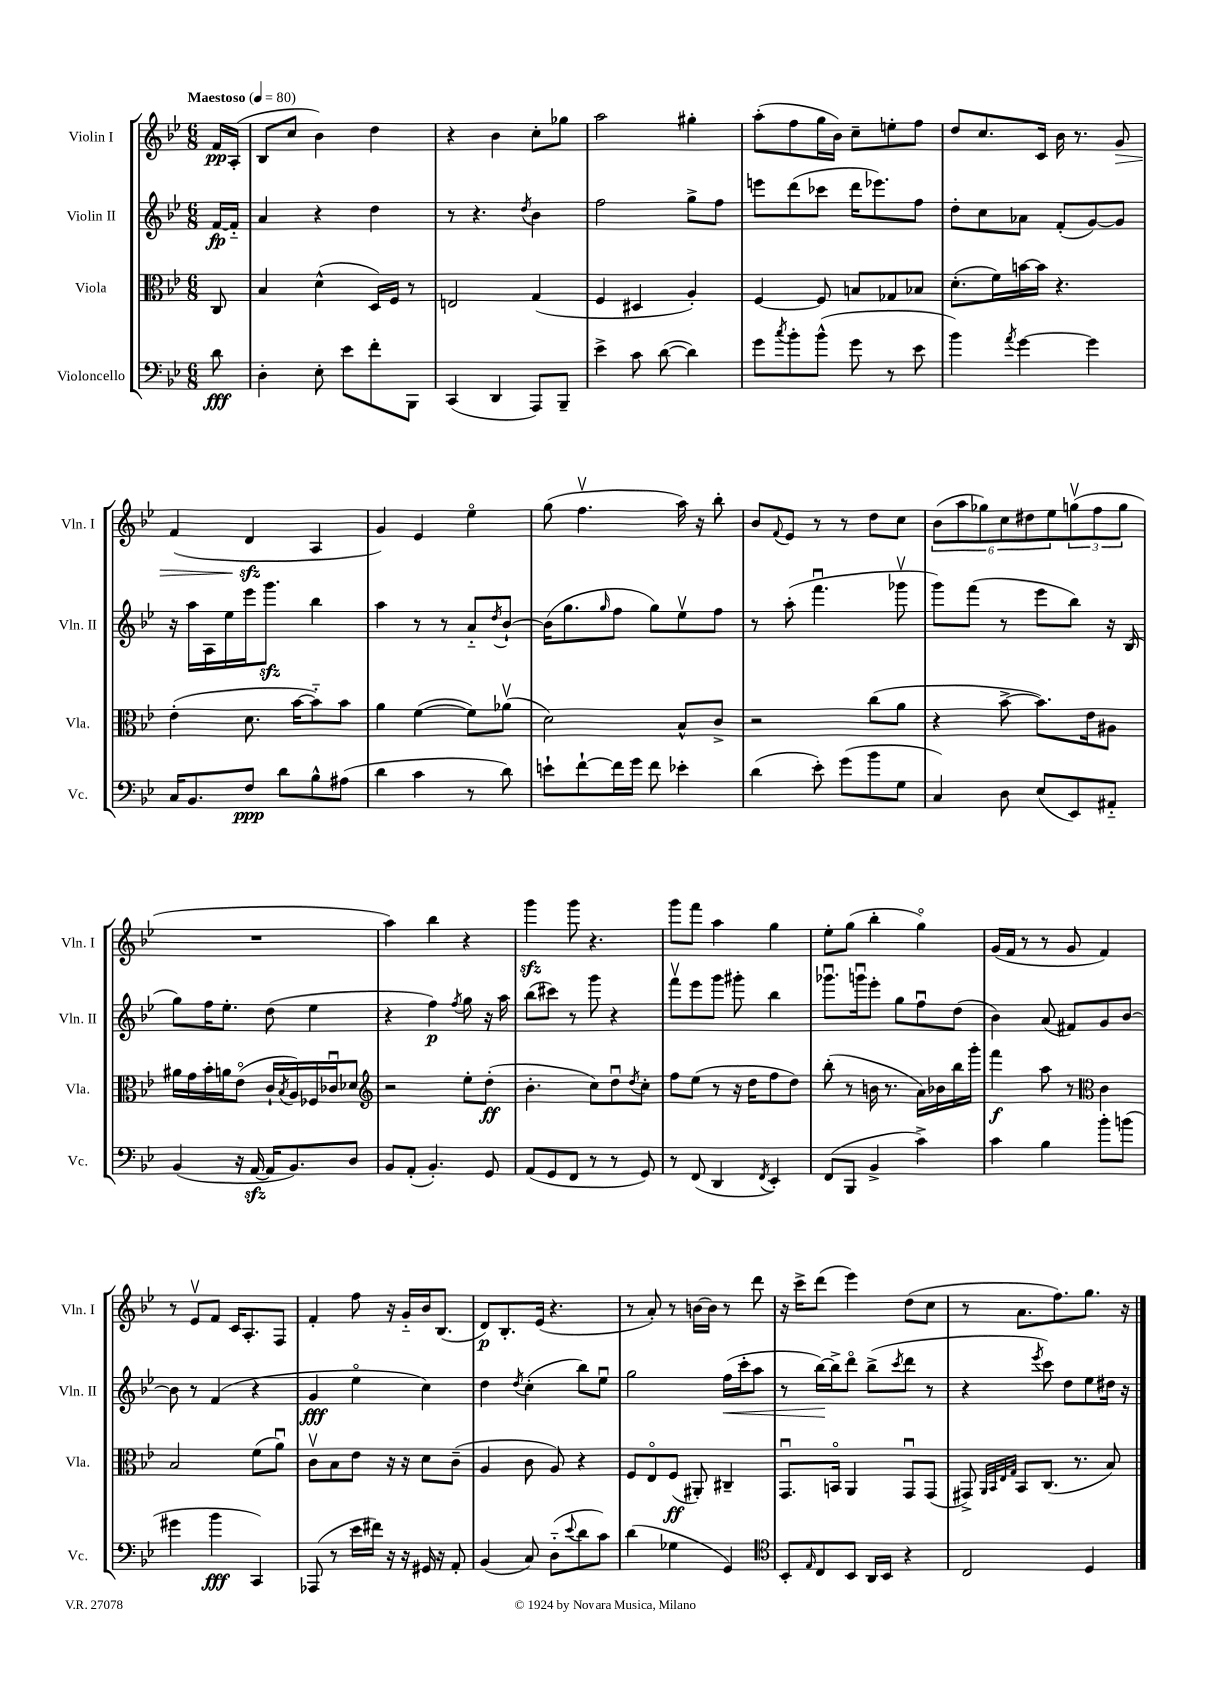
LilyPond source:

<<
\new StaffGroup <<
\new Staff = "s0" \with { instrumentName = "Violin I" shortInstrumentName = "Vln. I" } {
    \clef treble \key bes \major \numericTimeSignature \time 6/8 \partial 8 \tempo "Maestoso" 4 = 80
    f'16\pp a16-.( |
    bes8 c''8 bes'4) d''4 |
    r4 bes'4 c''8-. ges''8 |
    a''2 gis''4-. |
    a''8-.( f''8 g''16 bes'16) c''8-- e''8-. f''8 |
    d''8 c''8. c'16 bes'16 r8. g'8\> |
    f'4( d'4\sfz\! a4 |
    g'4) ees'4 ees''4\flageolet |
    g''8( f''4.\upbow a''16) r16 bes''8-. |
    bes'8 \appoggiatura { f'8 } ees'8 r8 r8 d''8 c''8 |
    \tuplet 6/4 { bes'8( a''8 ges''8) c''8 dis''8 ees''8 } \tuplet 3/2 { g''8\upbow( f''8 g''8 } |
    R2. |
    a''4) bes''4 r4 |
    g'''4\sfz g'''8 r4. |
    g'''8 f'''8 a''4 g''4 |
    ees''8-. g''8( bes''4-. g''4\flageolet) |
    g'16( f'16 r8 r8 g'8 f'4) |
    r8 ees'8\upbow f'8 c'16 a8.-. f8 |
    f'4-. f''8 r16 g'16-_ bes'16 bes8.( |
    d'8\p) bes8.-. ees'16( r4. |
    r8 a'8-.) r8 b'16~ b'16 r8 d'''8 |
    r16 c'''16-> d'''8( ees'''4) d''8( c''8 |
    r8 a'8. f''8.) g''8. r16 \bar "|." |
}
\new Staff = "s1" \with { instrumentName = "Violin II" shortInstrumentName = "Vln. II" } {
    \clef treble \key bes \major \numericTimeSignature \time 6/8 \partial 8
    f'16~\fp f'16-_ |
    a'4 r4 d''4 |
    r8 r4. \acciaccatura { d''8 } bes'4 |
    f''2 g''8-> f''8 |
    e'''8 d'''8( ces'''8 d'''16 ees'''8.) f''8 |
    d''8-. c''8 aes'8 f'8-.( g'8~) g'8 |
    r16 a''16 a16 ees''16 ees'''16 g'''8.\sfz bes''4 |
    a''4 r8 r8 a'8-_ \acciaccatura { d''8 } bes'8~-! |
    bes'16( g''8. \grace { g''16 } f''8 g''8) ees''8\upbow f''8 |
    r8 a''8-.( f'''4.\downbow ges'''8\upbow |
    g'''8) f'''8( r8 ees'''8 bes''8) r16 bes16( |
    g''8) f''16 ees''8.-. d''8( ees''4 |
    r4 f''4\p) \acciaccatura { f''8 } g''8 r16 a''16 |
    bes''8( cis'''8) r8 g'''8 r4 |
    f'''8\upbow ees'''8 g'''8 gis'''8-. bes''4 |
    ges'''8.\downbow g'''16\downbow ees'''8-. g''8 f''8\downbow d''8( |
    bes'4) a'8( fis'8) g'8 bes'8~ |
    bes'8 r8 f'4( r4 |
    g'4\fff ees''4\flageolet c''4) |
    d''4 \acciaccatura { d''8 } c''4-.( bes''8) ees''8\downbow |
    g''2 f''16\<( c'''16-. a''8 |
    r8 bes''16~\!) bes''16-> d'''8\flageolet bes''8->( \acciaccatura { c'''8 } d'''8 r8 |
    r4 \acciaccatura { ees'''8 } c'''8) d''8 ees''8 dis''16 r16 \bar "|." |
}
\new Staff = "s2" \with { instrumentName = "Viola" shortInstrumentName = "Vla." } {
    \clef alto \key bes \major \numericTimeSignature \time 6/8 \partial 8
    c8 |
    bes4 d'4-^( d16) f16 r8 |
    e2 g4( |
    f4 dis4 a4-.) |
    f4~ f8 b8 ges8 bes8 |
    d'8.-.( f'16) b'16~ b'16 r4. |
    ees'4-.( d'8. bes'16~ bes'8-_) bes'8 |
    a'4 f'4~( f'8) aes'8\upbow( |
    d'2) bes8-^ c'8-> |
    r2 c''8( a'8 |
    r4 bes'8~-> bes'8.) ees'16 ais8 |
    ais'16 g'16 bes'16-. a'16 ees'8\flageolet( c'16-! \acciaccatura { bes8 } a16) fes16 ces'16\downbow des'8 |
    \clef treble r2 ees''8-. d''8-.\ff( |
    bes'4.-. c''8) d''8\downbow \acciaccatura { d''8 } c''8-. |
    f''8 ees''8( r8 r16 d''16 f''8 d''8) |
    bes''8-.( r8 b'16 r8. a'16) bes'16 bes''16 g'''16-. |
    f'''4\f a''8 r8 \clef alto c'4 |
    bes2 f'8( a'8\downbow) |
    c'8\upbow bes8 ees'8 r16 r16 d'8 c'8--( |
    a4 c'8 a8) r4 |
    f8 ees8\flageolet f8\ff( ais,8-.) cis4-- |
    g,8.\downbow b,16\flageolet a,4 g,8\downbow g,8( |
    gis,8->) \grace { a,32 bes,32 ees32 g32 } bes,8 c8.( r8. bes8) \bar "|." |
}
\new Staff = "s3" \with { instrumentName = "Violoncello" shortInstrumentName = "Vc." } {
    \clef bass \key bes \major \numericTimeSignature \time 6/8 \partial 8
    d'8\fff |
    d4-. ees8-. ees'8 f'8-. bes,,8 |
    c,4( d,4 a,,8) bes,,8-- |
    ees'4-> c'8 d'8~( d'4) |
    g'8 \acciaccatura { c''8 } bes'8-. bes'8-^( g'8 r8 ees'8 |
    bes'4) \acciaccatura { a'8 } g'4~ g'4 |
    c16 bes,8. f8\ppp d'8 bes8-^ ais8( |
    d'4 c'4 r8 d'8) |
    e'8-! f'8~-! f'16 g'16 f'8 ees'4-. |
    d'4( ees'8-.) g'8( bes'8 g8 |
    c4) d8 ees8( ees,8) ais,8-_ |
    bes,4( r16 a,16~\sfz a,16 bes,8.) d8 |
    bes,8 a,8-.( bes,4.-.) g,8 |
    a,8( g,8 f,8 r8 r8 g,8) |
    r8 f,8( d,4 \acciaccatura { f,8 } ees,4-.) |
    f,8( bes,,8 bes,4-> c'4->) |
    c'4 bes4 bes'8-. b'8( |
    gis'4 bes'4\fff c,4) |
    aes,,8( r8 ees'16 fis'16) r16 r16 gis,16 r16 a,8-. |
    bes,4( c8) d8-_( \appoggiatura { ees'8 } d'8 c'8) |
    d'4( ges4 g,4) |
    \clef tenor bes,8-. \grace { ees16 } c8 bes,8 a,16 bes,16 r4 |
    c2 d4 \bar "|." |
}
>>
>>
\layout { \context { \Score \remove "Bar_number_engraver" } }
